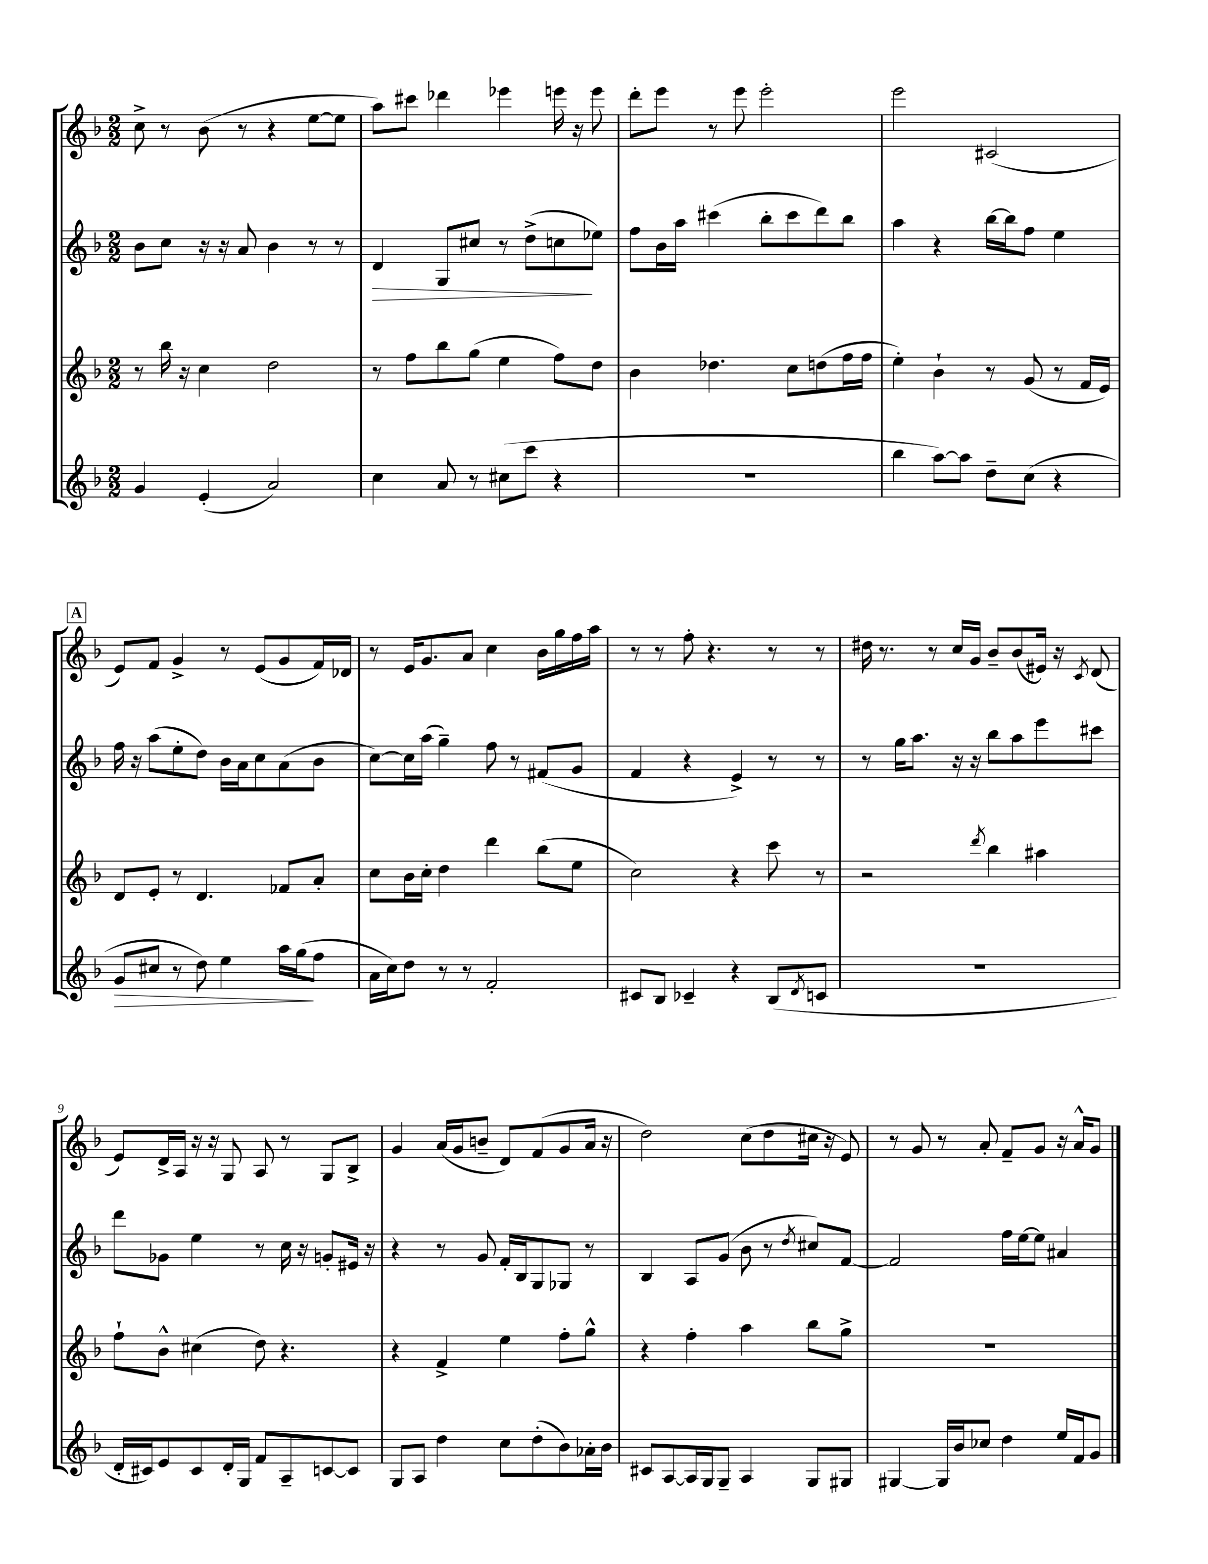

**kern	**kern	**kern	**kern
*staff4	*staff3	*staff2	*staff1
*clefG2	*clefG2	*clefG2	*clefG2
*k[b-]	*k[b-]	*k[b-]	*k[b-]
*M2/2	*M2/2	*M2/2	*M2/2
4g	8r	8b-	8cc^
.	16bb-	8cc	8r
.	16r	.	.
(4e'	4cc	16r	(8b-
.	.	16r	.
.	.	8a	8r
2a)	2dd	4b-	4r
.	.	8r	[8ee
.	.	8r	8ee]
=	=	=	=
4cc	8r	4d	8aa)
.	8ff	.	8ccc#
8a	8bb-	8G	4ddd-
8r	(8gg	8cc#	.
(8cc#	4ee	8r	4eee-
8ccc	.	(8dd^	.
4r	8ff)	8cc	16eee
.	.	.	16r
.	8dd	8ee-)	8eee
=	=	=	=
1r	4b-	8ff	8ddd'
.	.	16b-	8eee
.	.	16aa	.
.	4.dd-	(4ccc#	8r
.	.	.	8eee
.	.	8bb-'	2eee'
.	8cc	8ccc#	.
.	(8dd	8ddd)	.
.	16ff	8bb-	.
.	16ff	.	.
=	=	=	=
4bb-	4ee')	4aa	2eee
[8aa)	4b-`	4r	.
8aa]	.	.	.
8dd~	8r	[16bb-	(2c#
.	.	16bb-]	.
(8cc	(8g	8ff	.
4r	8r	4ee	.
.	16f	.	.
.	16e)	.	.
=	=	=	=
8g	8d	16ff	8e)
.	.	16r	.
8cc#	8e'	(8aa	8f
8r	8r	8ee'	4g^
8dd)	4.d	8dd)	.
4ee	.	16b-	8r
.	.	16a	.
.	.	8cc	(8e
16aa	8f-	(8a	8g
(16gg	.	.	.
8ff	8a'	8b-	16f)
.	.	.	16d-
=	=	=	=
16a	8cc	[8cc)	8r
16cc)	.	.	.
8dd	16b-	16cc]	16e
.	16cc'	(16aa	8.g
8r	4dd	4gg~)	.
8r	.	.	8a
2f'	4ddd	8ff	4cc
.	.	8r	.
.	(8bb-	(8f#	16b-
.	.	.	16gg
.	8ee	8g	16ff
.	.	.	16aa
=	=	=	=
8c#	2cc)	4f	8r
8B-	.	.	8r
4c-~	.	4r	8ff'
.	.	.	4.r
4r	4r	4e^)	.
(8B-	8ccc	8r	8r
8qd	.	.	.
8c	8r	8r	8r
=	=	=	=
1r	2r	8r	16dd#
.	.	.	8.r
.	.	16gg	.
.	.	8.aa	.
.	.	.	8r
.	.	16r	16cc
.	.	16r	16g
.	8qddd	.	.
.	4bb-	8bb-	8b-~
.	.	8aa	(8b-
.	4aa#	8eee	16e#)
.	.	.	16r
.	.	.	8qc
.	.	8ccc#	(8d
=	=	=	=
16d'	8ff`	8ddd	8e)
16c#)	.	.	.
8e	8b-^^	8g-	16d^
.	.	.	16A
8c#	(4cc#	4ee	16r
.	.	.	16r
16d'	.	.	8G
16G	.	.	.
8f	8dd)	8r	8A
8A~	4.r	16cc	8r
.	.	16r	.
[8c	.	8g'	8G
8c]	.	16e#	8B-^
.	.	16r	.
=	=	=	=
8G	4r	4r	4g
8A	.	.	.
4dd	4f^	8r	(16a
.	.	.	16g
.	.	8g	8b~
8cc	4ee	16f'	8d)
.	.	16B-	.
(8dd'	.	8G	(8f
8b-)	8ff'	8G-	8g
16a-'	8gg^^	8r	16a
16b-	.	.	16r
=	=	=	=
8c#	4r	4B-	2dd)
[8A	.	.	.
16A]	4ff'	8A	.
16G	.	.	.
8G~	.	(8g	.
4A	4aa	8b-	(8cc
.	.	8r	8dd
.	.	8qdd	.
8G	8bb-	8cc#)	16cc#
.	.	.	16r
8G#	8gg^	[8f	8e)
=	=	=	=
[4G#	1r	2f]	8r
.	.	.	8g
16G#]	.	.	8r
16b-	.	.	.
8cc-	.	.	8a'
4dd	.	16ff	8f~
.	.	[16ee	.
.	.	8ee]	8g
16ee	.	4a#	16r
16f	.	.	16a^^
8g	.	.	8g
==	==	==	==
*-	*-	*-	*-
